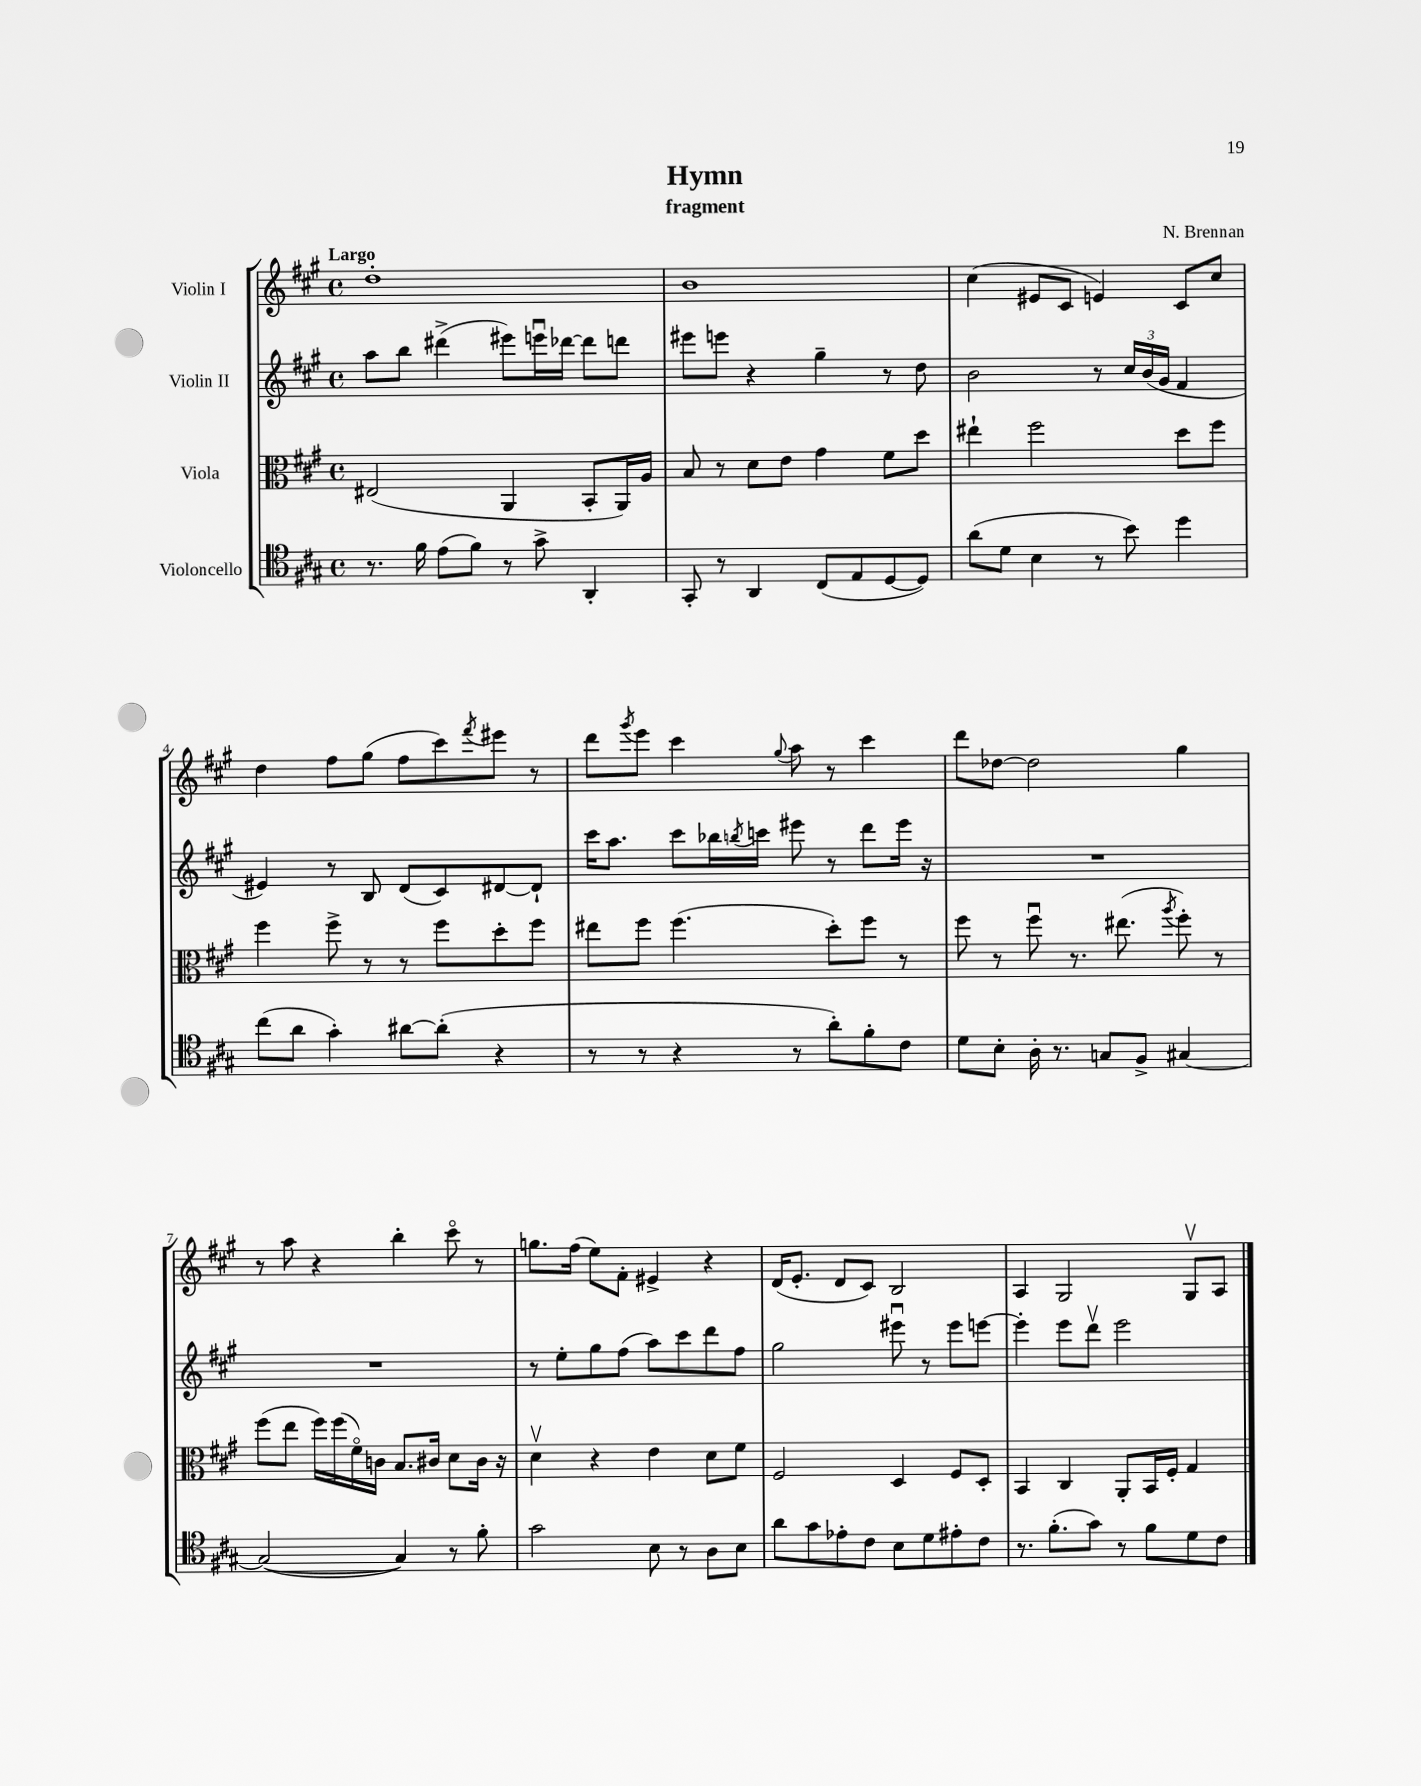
\header { title = "Hymn" composer = "N. Brennan" subtitle = "fragment" }
<<
\new StaffGroup <<
\new Staff = "s0" \with { instrumentName = "Violin I" } {
    \clef treble \key a \major \defaultTimeSignature \time 4/4 \tempo "Largo"
    d''1-. |
    b'1 |
    cis''4( eis'8 cis'8 e'4) cis'8 cis''8 |
    d''4 fis''8 gis''8( fis''8 cis'''8) \acciaccatura { fis'''8 } eis'''8 r8 |
    d'''8 \acciaccatura { gis'''8 } e'''8 cis'''4 \appoggiatura { gis''8 } a''8 r8 cis'''4 |
    d'''8 des''8~ des''2 gis''4 |
    r8 a''8 r4 b''4-. cis'''8\flageolet r8 |
    g''8. fis''16( e''8) fis'8-. eis'4-> r4 |
    d'16( e'8.-. d'8 cis'8) b2 |
    a4 gis2 gis8\upbow a8 \bar "|." |
}
\new Staff = "s1" \with { instrumentName = "Violin II" } {
    \clef treble \key a \major \defaultTimeSignature \time 4/4
    a''8 b''8 dis'''4->( eis'''8) e'''16\downbow des'''16~ des'''8 d'''8 |
    eis'''8 e'''8 r4 gis''4-- r8 d''8 |
    b'2 r8 \tuplet 3/2 { cis''16 b'16( gis'16 } fis'4 |
    eis'4) r8 b8 d'8( cis'8) dis'8~ dis'8-! |
    cis'''16 a''8. cis'''8 bes''16 \acciaccatura { b''8 } c'''16 eis'''8 r8 d'''8 eis'''16 r16 |
    R1 |
    R1 |
    r8 e''8-. gis''8 fis''8( a''8) cis'''8 d'''8 fis''8 |
    gis''2 eis'''8\downbow r8 eis'''8 e'''8~ |
    e'''4-. e'''8 d'''8\upbow e'''2 \bar "|." |
}
\new Staff = "s2" \with { instrumentName = "Viola" } {
    \clef alto \key a \major \defaultTimeSignature \time 4/4
    eis2( a,4 b,8-. a,16) a16 |
    b8 r8 d'8 e'8 gis'4 fis'8 d''8 |
    eis''4-! fis''2 d''8 fis''8 |
    fis''4 fis''8-> r8 r8 fis''8 d''8-. fis''8 |
    eis''8 fis''8 fis''4.( d''8-.) fis''8 r8 |
    fis''8 r8 fis''8\downbow r8. eis''8.( \acciaccatura { a''8 } fis''8-.) r8 |
    fis''8( e''8 fis''16) fis''16( fis'16\flageolet) c'16 b8. cis'16 d'8 cis'16 r16 |
    d'4\upbow r4 e'4 d'8 fis'8 |
    fis2 d4 fis8 d8-. |
    b,4 cis4 a,8-. b,16 fis16-. gis4 \bar "|." |
}
\new Staff = "s3" \with { instrumentName = "Violoncello" } {
    \clef tenor \key a \major \defaultTimeSignature \time 4/4
    r8. fis'16 e'8( fis'8) r8 gis'8-> a,4-. |
    gis,8-. r8 a,4 cis8( e8 d8~ d8) |
    a'8( d'8 b4 r8 b'8) d''4 |
    cis''8( a'8 gis'4-.) ais'8~ ais'8-.( r4 |
    r8 r8 r4 r8 a'8-.) fis'8-. cis'8 |
    d'8 b8-. a16-. r8. g8 fis8-> gis4~ |
    gis2~( gis4) r8 fis'8-. |
    gis'2 b8 r8 a8 b8 |
    a'8 gis'8 ees'8-. cis'8 b8 d'8 eis'8-. cis'8 |
    r8. fis'8.-.( gis'8) r8 fis'8 d'8 cis'8 \bar "|." |
}
>>
>>
